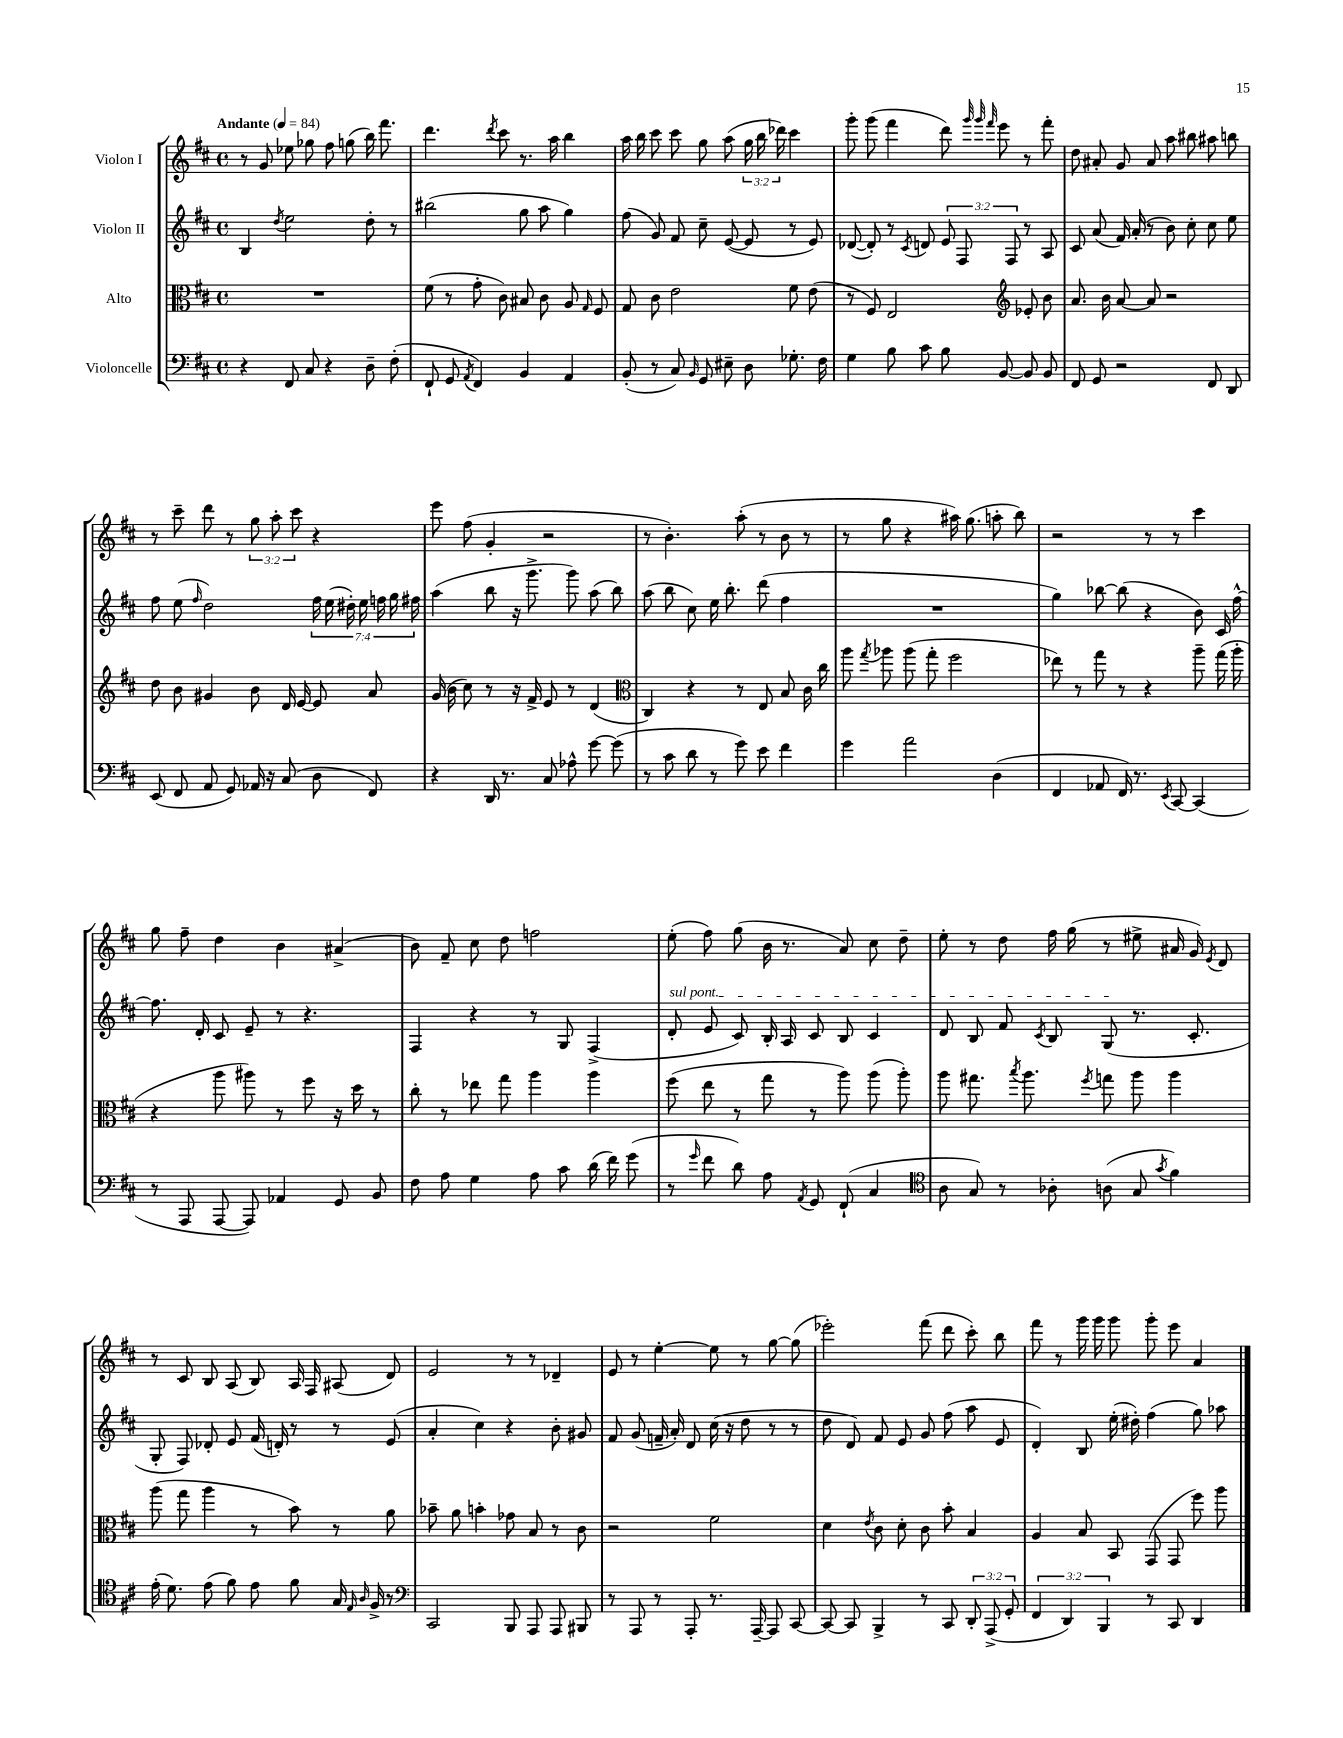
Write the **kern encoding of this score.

**kern	**kern	**kern	**kern
*staff4	*staff3	*staff2	*staff1
*clefF4	*clefC3	*clefG2	*clefG2
*k[f#c#]	*k[f#c#]	*k[f#c#]	*k[f#c#]
*M4/4	*M4/4	*M4/4	*M4/4
*met(c)	*met(c)	*met(c)	*met(c)
*MM84	*MM84	*MM84	*MM84
4r	1r	4B	8r
.	.	.	8g
.	.	8qdd	.
8FF#	.	2ee	8ee-
8C#	.	.	8gg-
4r	.	.	8ff#
.	.	.	(8gg
8D~	.	8dd'	16bb)
.	.	.	8.fff#
(8F#'	.	8r	.
=	=	=	=
8FF#`	(8f#	(2bb#	4.ddd
8GG	8r	.	.
8qAA	.	.	.
4FF#)	8g'	.	.
.	.	.	8qddd
.	8c#)	.	8ccc#
4BB	8B#	8gg	8.r
.	8c#	8aa	.
.	.	.	16aa
4AA	8A	4gg)	4bb
.	16qqG	.	.
.	8F#	.	.
=	=	=	=
(8BB'	8G	(8ff#	16aa
.	.	.	16bb
8r	8c#	8g)	8ccc#
8C#)	2e	8f#	8ccc#
16qqBB	.	.	.
8GG	.	8cc#~	8gg
8E#~	.	([8e	(8aa
8D	.	8e]	24gg
.	.	.	24bb
.	.	.	24ddd-)
8.G-'	8f#	8r	4ccc#
.	(8e	8e)	.
16F#	.	.	.
=	=	=	=
4G	8r	([8d-	8ggg'
.	8F#)	8d-'])	(8ggg
8B	2E	8r	4fff#
.	.	8qc#	.
8c#	.	8d	.
8B	.	12e	8ddd)
.	.	12F#	.
.	.	.	32qqggg
.	.	.	32qqggg
.	.	.	32qqfff#
[8BB	.	.	8eee
.	.	12F#	.
*	*clefG2	*	*
8BB]	8e-'	8r	8r
8BB	8b	8A	8fff#'
=	=	=	=
8FF#	8.a	8c#	8dd
8GG	.	(8a	8a#'
.	16b	.	.
2r	[8a	16f#)	8g
.	.	(16a'	.
.	8a]	8r	8a#
.	2r	8b)	8aa
.	.	8cc#'	8bb#
8FF#	.	8cc#	8aa#
8DD	.	8ee	8bb
=	=	=	=
(8EE	8dd	8ff#	8r
8FF#	8b	(8ee	8ccc#~
.	.	16qqff#	.
8AA	4g#	2dd)	8ddd
8GG)	.	.	8r
16AA-	8b	.	12gg
16r	.	.	.
.	.	.	12aa'
(8C#	16d	.	.
.	.	.	12ccc#
.	[16e	.	.
8D	8e]	28ff#	4r
.	.	(28ee	.
.	.	28dd#')	.
.	.	28ee	.
8FF#)	8a	.	.
.	.	28ff	.
.	.	28gg	.
.	.	28ff#	.
=	=	=	=
4r	(16g	(4aa	8eee
.	16b	.	.
.	8cc#)	.	(8ff#
16DD	8r	8bb	4g'
8.r	.	.	.
.	16r	16r	.
.	16f#^	8.ggg^	.
8C#	8e	.	2r
8A-^^	8r	8ggg)	.
[8g	(4d	(8aa	.
(8g]	.	8bb)	.
=	=	=	=
*	*clefC3	*	*
8r	4C#)	(8aa	8r
8c#	.	8bb	4.b')
8d	4r	8cc#)	.
8r	.	16ee	.
.	.	8.bb'	.
8g)	8r	.	(8aa'
8e	8E	(8ddd	8r
4f#	8B	4ff#	8b
.	16c#	.	8r
.	16cc#	.	.
=	=	=	=
4g	8aa	1r	8r
.	8qgg	.	.
.	8aa-	.	8gg
2a	(8aa-	.	4r
.	8gg'	.	.
.	2ff#	.	16aa#)
.	.	.	(8.gg
(4D	.	.	8aa'
.	.	.	8bb)
=	=	=	=
4FF#	8ee-)	4gg)	2r
.	8r	.	.
8AA-	8gg	[8bb-	.
16FF#)	8r	(8bb-]	.
8.r	.	.	.
.	4r	4r	8r
8qEE	.	.	.
[8CC#	.	.	8r
(4CC#]	8aa~	8b)	4ccc#
.	(16gg	16c#	.
.	16aa'	[16ff#^^	.
=	=	=	=
8r	4r	8.ff#]	8gg
8AAA	.	.	8ff#~
.	.	16d'	.
[8AAA	8aa	8c#	4dd
8AAA])	8aa#)	8e~	.
4AA-	8r	8r	4b
.	8ff#	4.r	.
8GG	16r	.	(4a#^
.	16dd	.	.
8BB	8r	.	.
=	=	=	=
8F#	8cc#'	4F#	8b)
8A	8r	.	8f#~
4G	8ee-	4r	8cc#
.	8gg	.	8dd
8A	4aa	8r	2ff
8c#	.	8G	.
(16d	4aa	(4F#^	.
16f#)	.	.	.
(8g	.	.	.
=	=	=	=
8r	(8ff#	8d'	(8ee'
16qqg	.	.	.
8f#	8ee	8e	8ff#)
8d)	8r	8c#)	(8gg
8A	8gg	16B'	16b
.	.	16A	8.r
8qAA	.	.	.
8GG	8r	8c#	.
(8FF#`	8aa)	8B	8a)
4C#	(8aa	4c#	8cc#
.	8aa')	.	8dd~
=	=	=	=
*clefC4	*	*	*
8A	8aa	8d	8ee'
8G)	8.gg#	8B	8r
8r	.	8f#	8dd
.	8qbb	.	.
.	8.aa	.	.
.	.	8qc#	.
8A-'	.	8B	16ff#
.	.	.	(16gg
.	8qff#	.	.
(8A	8gg	(8G	8r
8G	8aa	8.r	8ee#^
8qg	.	.	.
4f#)	4aa	.	16a#
.	.	8.c#'	16g)
.	.	.	8qe
.	.	.	8d
=	=	=	=
(16e'	(8aa	8G'	8r
8.d)	.	.	.
.	8gg	8F#)	8c#
(8e	4aa	8d-'	8B
8f#)	.	8e	(8A
8e	8r	(16f#	8B)
.	.	16d')	.
8f#	8b)	8r	16A
.	.	.	16F#
16G	8r	8r	(8A#
16qqE	.	.	.
16qqA	.	.	.
16F#^	.	.	.
8r	8a	(8e	8d)
=	=	=	=
*clefF4	*	*	*
2CC#	8b-~	4a'	2e
.	8a	.	.
.	4b'	4cc#)	.
8BBB	8g-	4r	8r
8AAA	8B	.	8r
8AAA	8r	8b'	4d-~
8BBB#	8c#	8g#	.
=	=	=	=
8r	2r	8f#	8e
8AAA	.	(8g	8r
8r	.	16f~	[4ee'
.	.	16a')	.
8AAA'	.	8d	.
8.r	2f#	(16cc#	8ee]
.	.	16r	.
.	.	8dd	8r
[16AAA~	.	.	.
8AAA]	.	8r	[8gg
[8CC#	.	8r	(8gg]
=	=	=	=
8CC#_	4d	8dd	2eee-')
8CC#]	.	8d)	.
.	8qe	.	.
4BBB^	8c#	8f#	.
.	8d'	8e	.
8r	8c#	8g	(8fff#
8CC#	8b'	(8ff#	8ddd
12DD'	4B	8aa	8ccc#')
(12AAA^	.	.	.
.	.	8e	8bb
12GG'	.	.	.
=	=	=	=
6FF#	4A	4d')	8fff#
.	.	.	8r
6DD)	.	.	.
.	8B	8B	16ggg
.	.	.	16ggg
6BBB	.	.	.
.	8BB	(16ee'	8ggg
.	.	16dd#')	.
8r	(8GG	(4ff#	8ggg'
8CC#	8GG	.	8eee
4DD	8ff#)	8gg)	4a
.	8aa	8aa-	.
==	==	==	==
*-	*-	*-	*-
